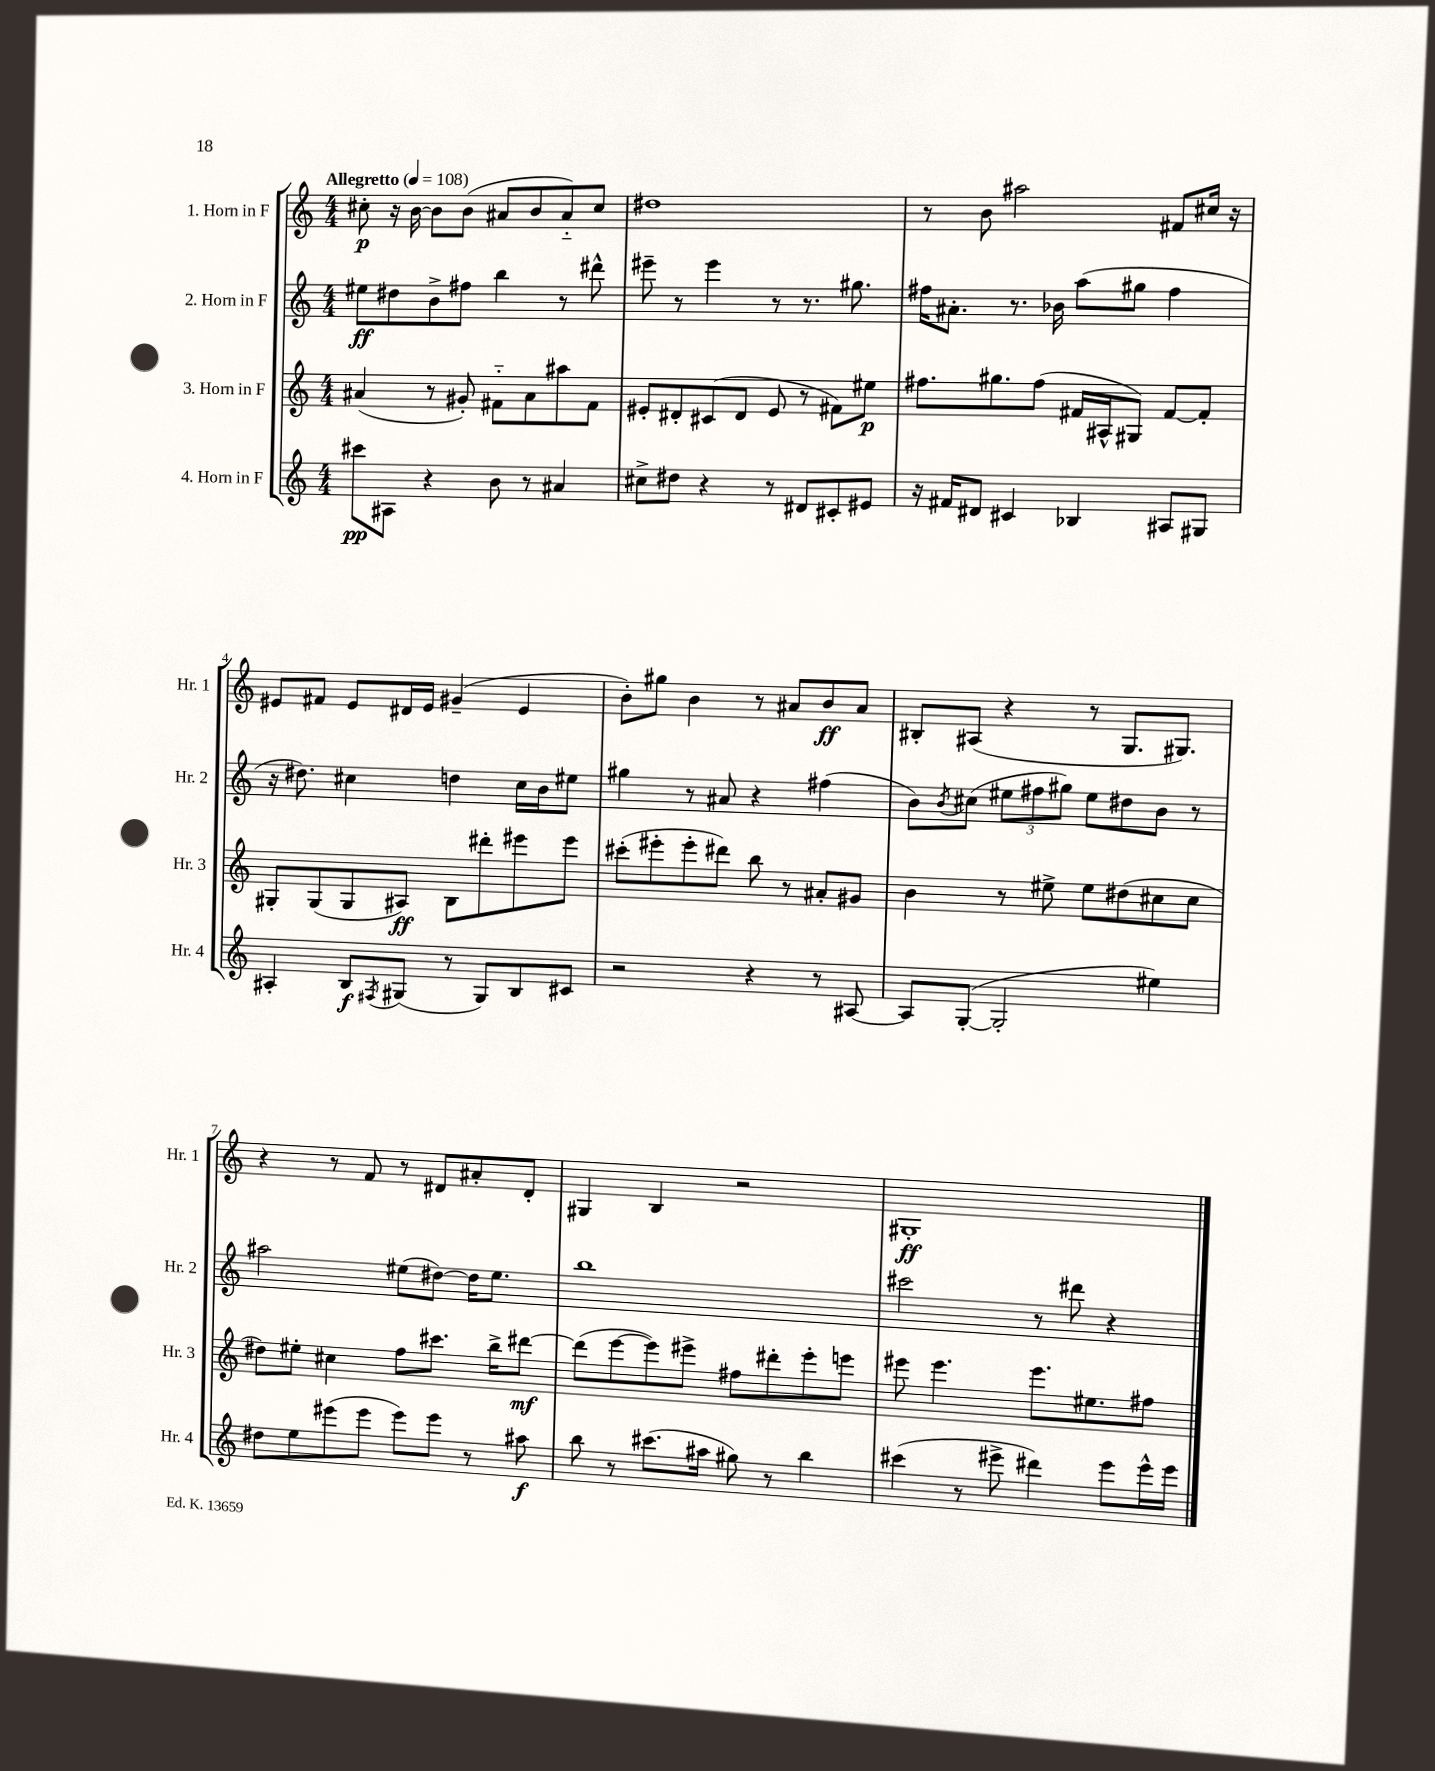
<<
\new StaffGroup <<
\new Staff = "s0" \with { instrumentName = "1. Horn in F" shortInstrumentName = "Hr. 1" } {
    \clef treble \key c \major \numericTimeSignature \time 4/4 \tempo "Allegretto" 4 = 108
    cis''8-.\p r16 b'16~ b'8 b'8( ais'8 b'8 ais'8-_) cis''8 |
    dis''1 |
    r8 b'8 ais''2 fis'8 cis''16 r16 |
    eis'8 fis'8 eis'8 dis'16 eis'16 gis'4--( eis'4 |
    b'8-.) gis''8 b'4 r8 ais'8 b'8\ff ais'8 |
    bis8-. ais8( r4 r8 g8. gis8.) |
    r4 r8 f'8 r8 dis'8 ais'8-. dis'8-. |
    gis4 b4 r2 |
    gis1-.\ff \bar "|." |
}
\new Staff = "s1" \with { instrumentName = "2. Horn in F" shortInstrumentName = "Hr. 2" } {
    \clef treble \key c \major \numericTimeSignature \time 4/4
    eis''8\ff dis''8 b'8-> fis''8 b''4 r8 dis'''8-^ |
    eis'''8-- r8 eis'''4 r8 r8. gis''8. |
    fis''16 ais'8.-. r8. bes'16 a''8( gis''8 fis''4 |
    r16 dis''8.) cis''4 d''4 cis''16 b'16 eis''8 |
    gis''4 r8 ais'8 r4 fis''4( |
    b'8) \acciaccatura { b'8 } cis''8( \tuplet 3/2 { eis''8 fis''8 gis''8) } eis''8 dis''8 b'8 r8 |
    ais''2 eis''8( dis''8~) dis''16 eis''8. |
    b''1 |
    cis'''2 r8 dis'''8 r4 \bar "|." |
}
\new Staff = "s2" \with { instrumentName = "3. Horn in F" shortInstrumentName = "Hr. 3" } {
    \clef treble \key c \major \numericTimeSignature \time 4/4
    ais'4( r8 gis'8-.) fis'8-_ ais'8 ais''8 fis'8 |
    eis'8-. dis'8-. cis'8( dis'8 eis'8 r8 fis'8) eis''8\p |
    fis''8. gis''8. fis''8( fis'16 ais16-^ gis8) fis'8~ fis'8-. |
    gis8-. gis8( gis8 ais8\ff) b8 dis'''8-. eis'''8 eis'''8 |
    cis'''8-.( eis'''8-. eis'''8-. dis'''8) b''8 r8 ais'8-. gis'8 |
    b'4 r8 eis''8-> eis''8 dis''8( cis''8 cis''8 |
    dis''8) eis''8-. cis''4 f''8 cis'''8. b''16-> dis'''8~\mf |
    dis'''8( e'''8~ e'''8) eis'''8-> fis''8 dis'''8-. eis'''8-. e'''8 |
    eis'''8 eis'''4. eis'''8. eis''8. fis''8 \bar "|." |
}
\new Staff = "s3" \with { instrumentName = "4. Horn in F" shortInstrumentName = "Hr. 4" } {
    \clef treble \key c \major \numericTimeSignature \time 4/4
    cis'''8\pp ais8 r4 b'8 r8 ais'4 |
    cis''8-> dis''8 r4 r8 dis'8 cis'8-. eis'8 |
    r16 fis'16 dis'8 cis'4 bes4 ais8 gis8 |
    ais4-. b8\f \acciaccatura { fis8 } gis8( r8 gis8) b8 cis'8 |
    r2 r4 r8 ais8~ |
    ais8 g8~-.( g2-. eis''4) |
    dis''8 e''8 eis'''8( eis'''8 eis'''8) eis'''8 r8 ais''8\f |
    b''8 r8 cis'''8.( ais''16 gis''8) r8 b''4 |
    cis'''4( r8 eis'''8-> dis'''4) eis'''8 eis'''16-^ eis'''16 \bar "|." |
}
>>
>>
